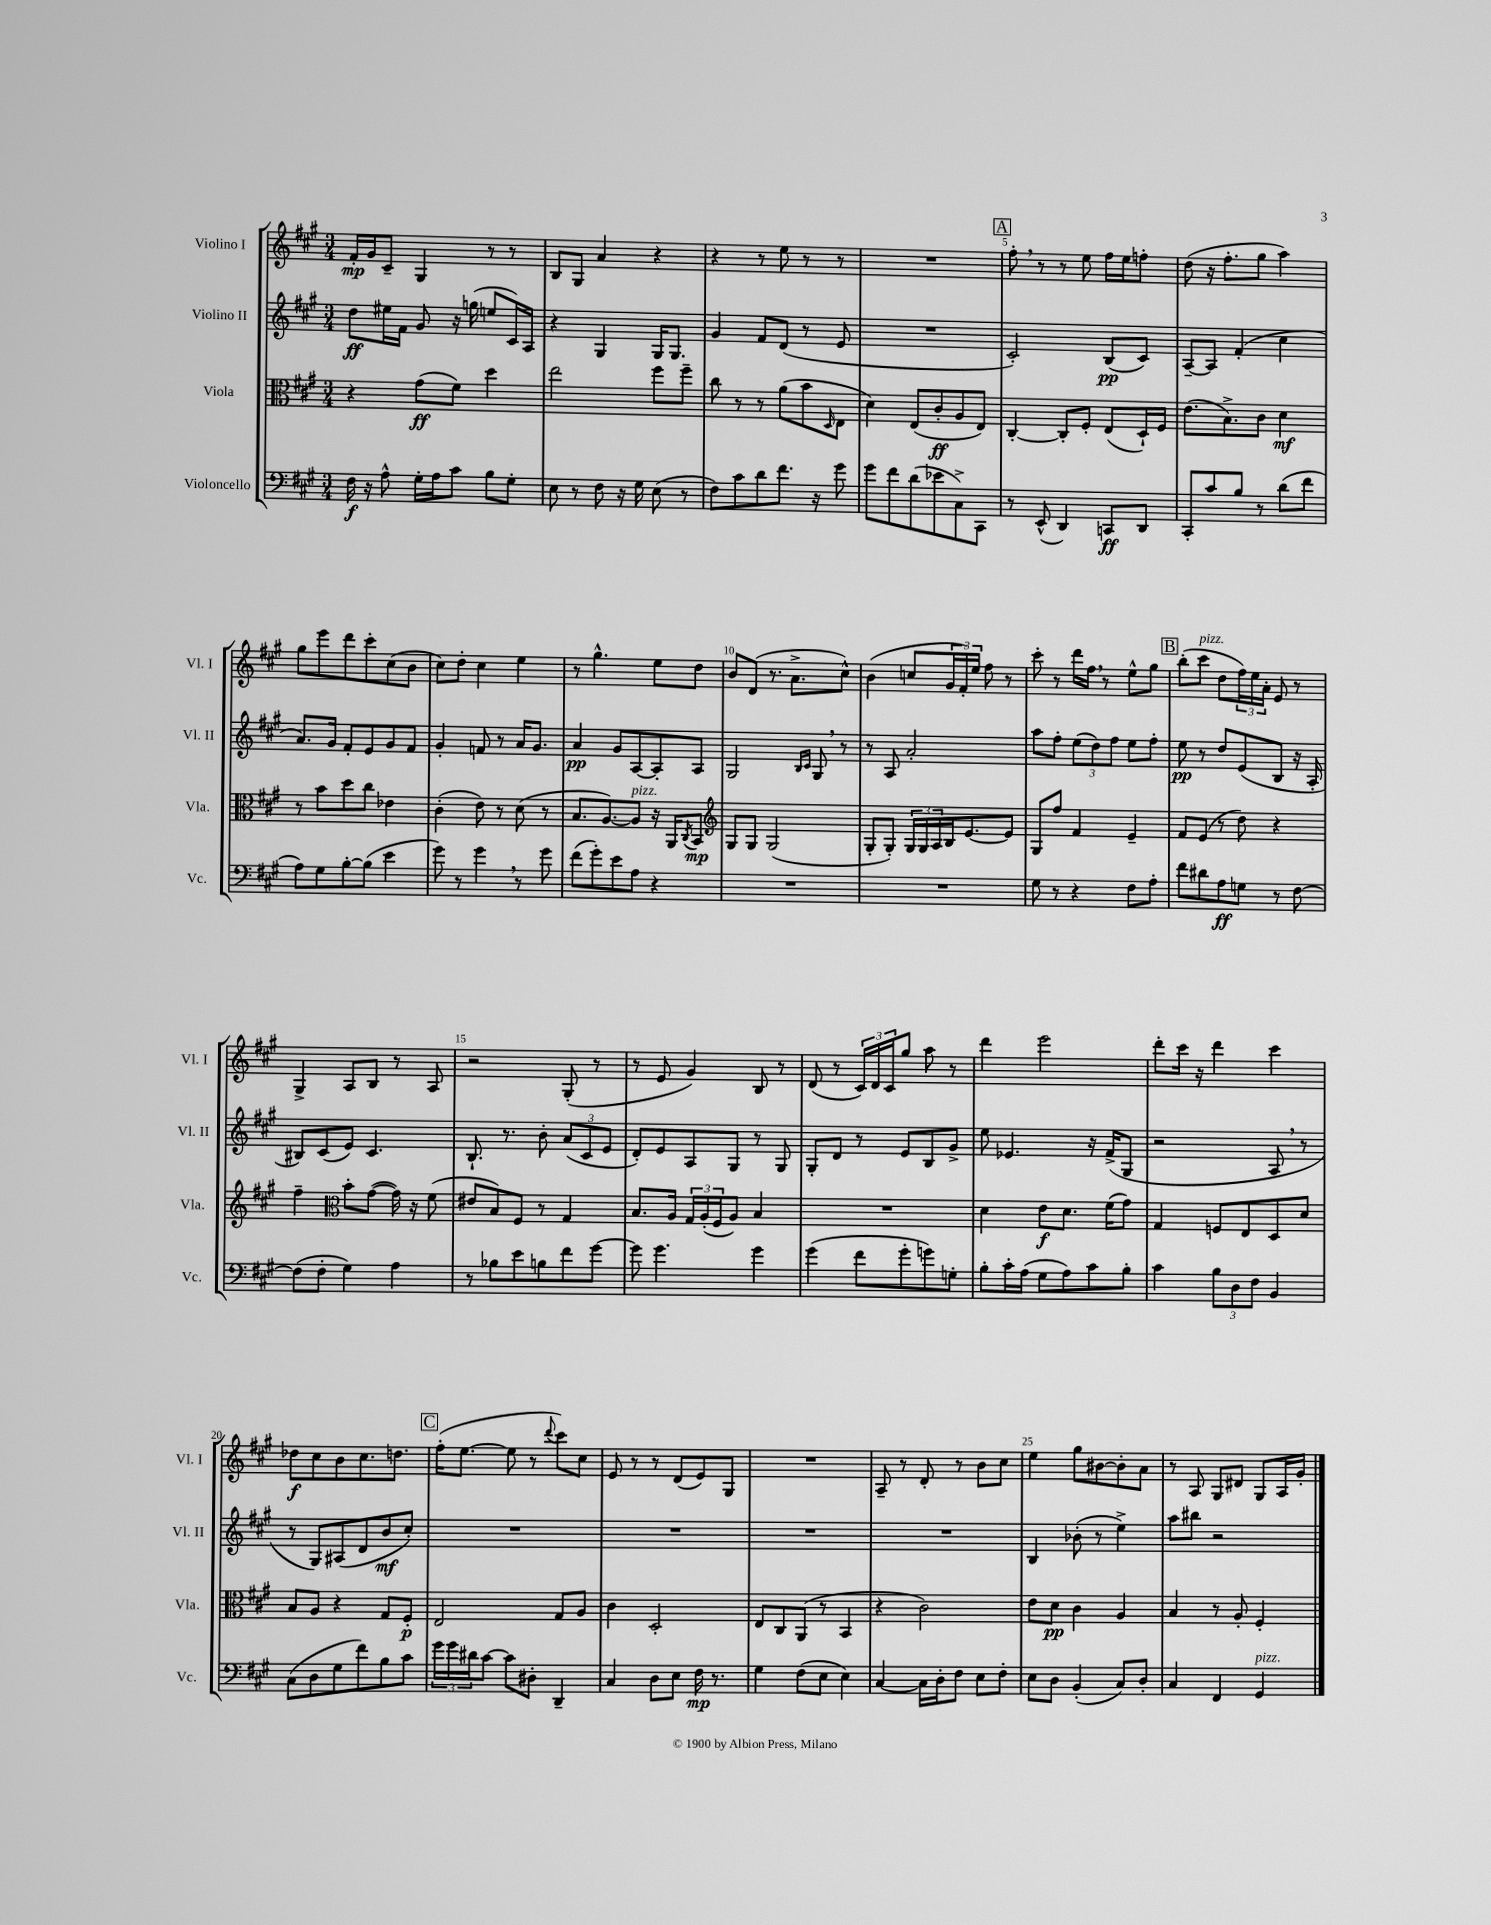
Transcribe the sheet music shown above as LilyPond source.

<<
\new StaffGroup <<
\new Staff = "s0" \with { instrumentName = "Violino I" shortInstrumentName = "Vl. I" } {
    \clef treble \key a \major \numericTimeSignature \time 3/4
    fis'16-.\mp gis'16 cis'8-- gis4 r8 r8 |
    b8 gis8 a'4 r4 |
    r4 r8 e''8 r8 r8 |
    R2. |
    \mark \markup { \box "A" } fis''8-. \breathe r8 r8 e''8 fis''16 e''16 f''8-. |
    d''8( r16 fis''8.-. gis''8 a''4) |
    gis''8 e'''8 d'''8 cis'''8-. cis''8( b'8 |
    cis''8) d''8-. cis''4 e''4 |
    r8 gis''4.-^ e''8 d''8 |
    b'8 d'8( r8. a'8.-> cis''8-^) |
    b'4( c''8 \tuplet 3/2 { gis'16 fis'16-.) e''16 } fis''8 r8 |
    cis'''8-. r8 d'''16 fis''16 \breathe r8 e''8-^ gis''8 |
    \mark \markup { \box "B" } b''8-.( cis'''8^\markup { \italic "pizz." } d''8 \tuplet 3/2 { fis''16) e''16 a'16-. } e'8 r8 |
    gis4-> a8 b8 r8 a8 |
    r2 gis8-.( r8 |
    r8 e'8 gis'4) b8 r8 |
    d'8( r8 \tuplet 3/2 { cis'16) d'16 cis'16 } gis''8 a''8 r8 |
    d'''4 e'''2 |
    d'''8-. cis'''16 r16 d'''4 cis'''4 |
    des''8\f cis''8 b'8 cis''8. d''8. |
    \mark \markup { \box "C" } fis''16-.( e''8.~ e''8 r8 \appoggiatura { d'''8 } cis'''8) cis''8 |
    e'8 r8 r8 d'8( e'8) gis8 |
    R2. |
    a8-- r8 d'8-. r8 b'8 cis''8 |
    e''4 gis''8 bis'8~ bis'8-. a'8 |
    r8 a8 gis8 dis'8 gis8 a16 gis'16-. \bar "|." |
}
\new Staff = "s1" \with { instrumentName = "Violino II" shortInstrumentName = "Vl. II" } {
    \clef treble \key a \major \numericTimeSignature \time 3/4
    d''8\ff eis''16 fis'16 gis'8 r16 g''16( e''8 cis'16) a16 |
    r4 gis4 gis16 gis8. |
    gis'4 fis'8 d'8( r8 e'8 |
    R2. |
    \mark \markup { \box "A" } cis'2-.) b8\pp( cis'8) |
    a8~-- a8 fis'4-.( cis''4 |
    a'8.) gis'16 fis'8-. e'8 gis'8 fis'8 |
    gis'4-. f'8 r8 a'16 gis'8. |
    a'4\pp gis'8 a8~ a8-. a8 |
    gis2 \grace { b16 cis'16 } gis8 \breathe r8 |
    r8 a8 a'2-. |
    a''8 fis''8-. \tuplet 3/2 { e''8( d''8) fis''8 } e''8 fis''8-. |
    \mark \markup { \box "B" } e''8\pp r8 d''8 e'8( b8 r16 a16-. |
    bis8) cis'8( e'8) cis'4. |
    b8.-! r8. b'8-. \tuplet 3/2 { a'8( cis'8 e'8 } |
    d'8-.) e'8 a8 gis8 r8 gis8 |
    gis8-. d'8 r8 e'8 b8 gis'8-> |
    e''8 ees'4. r16 fis'16->( gis8 |
    r2 a8 \breathe r8 |
    r8 gis8) ais8( d'8 b'8\mf cis''8-.) |
    \mark \markup { \box "C" } R2. |
    R2. |
    R2. |
    R2. |
    b4 bes'8-.( r8 e''4->) |
    a''8 bis''8 r2 \bar "|." |
}
\new Staff = "s2" \with { instrumentName = "Viola" shortInstrumentName = "Vla." } {
    \clef alto \key a \major \numericTimeSignature \time 3/4
    r4 gis'8\ff( fis'8) d''4 |
    e''2 fis''8 fis''8-- |
    cis''8 r8 r8 a'8( b'8 \grace { d16 } e8 |
    d'4) e8( cis'8-.\ff a8 e8) |
    \mark \markup { \box "A" } cis4~-. cis8-. fis8-. e8( d16-!) fis16 |
    e'8.( b8.->) cis'8 d'4\mf |
    r8 b'8 d''8 cis''8 ees'4 |
    cis'4-.( e'8) r8 d'8( r8 |
    b8. a8.~) a8^\markup { \italic "pizz." } r16 a,16 \acciaccatura { cis8 } b,8\mp |
    \clef treble gis8 gis8 gis2( |
    gis8-. gis8-.) \tuplet 3/2 { gis16 gis16 a16 } b16 e'8.~ e'8 |
    gis8 fis''8 fis'4 e'4-- |
    \mark \markup { \box "B" } fis'8 e'8( r8 d''8) r4 |
    fis''4-- \clef alto b'8-. gis'8~( gis'16) r16 fis'8( |
    eis'8 b8) fis8 r8 gis4 |
    b8. a16 \tuplet 3/2 { gis16 a16-.( fis16 } a8) b4 |
    R2. |
    d'4 e'8\f d'8. fis'16( gis'8) |
    gis4 f8 e8 d8 d'8 |
    b8 a8 r4 gis8 fis8-.\p |
    \mark \markup { \box "C" } e2 gis8 a8 |
    cis'4 d2-. |
    e8 cis8 a,8( r8 b,4 |
    r4 cis'2) |
    e'8 d'8\pp cis'4 a4 |
    b4 r8 a8-. fis4-. \bar "|." |
}
\new Staff = "s3" \with { instrumentName = "Violoncello" shortInstrumentName = "Vc." } {
    \clef bass \key a \major \numericTimeSignature \time 3/4
    fis16\f r16 a8-^ gis16-. a16 cis'8 b8 gis8-. |
    e8 r8 fis8 r16 gis16 e8( r8 |
    fis8) cis'8 d'8 fis'8. r16 gis'8 |
    gis'8 fis'8 d'8( ees'8 cis8->) cis,8 |
    \mark \markup { \box "A" } r8 e,8-^( d,4) c,8\ff d,8 |
    cis,8-. cis'8 b8 r8 d'8( fis'8 |
    a8) gis8 b8~-. b8( e'4 |
    gis'8) r8 gis'4 \breathe r8 gis'8 |
    fis'8( gis'8-.) e'8 a8 r4 |
    R2. |
    R2. |
    gis8 r8 r4 fis8 a8-. |
    \mark \markup { \box "B" } fis'8 dis'8 a8\ff g8 r8 fis8~ |
    fis8( fis8-. gis4) a4 |
    r8 bes8 e'8 b8 fis'8 gis'8~ |
    gis'8 gis'4. gis'4 |
    gis'4( fis'8 gis'8-. g'8) g8-. |
    b8-. cis'16-. a16( gis8 a8) cis'8 b8-. |
    cis'4 \tuplet 3/2 { b8 d8 fis8 } b,4 |
    cis8( d8 gis8 fis'8) b8 cis'8 |
    \mark \markup { \box "C" } \tuplet 3/2 { gis'16 gis'16 dis'16 } cis'8~ cis'8 dis8-. d,4-- |
    cis4 d8 e8 fis16\mp r8. |
    gis4 fis8( e8 e4) |
    cis4~ cis16 d16-. fis8 e8 fis8-. |
    e8 d8 b,4-.( cis8) d8-. |
    cis4 fis,4 gis,4^\markup { \italic "pizz." } \bar "|." |
}
>>
>>
\layout { \context { \Score \override BarNumber.break-visibility = ##(#f #t #t) barNumberVisibility = #(every-nth-bar-number-visible 5) } }
